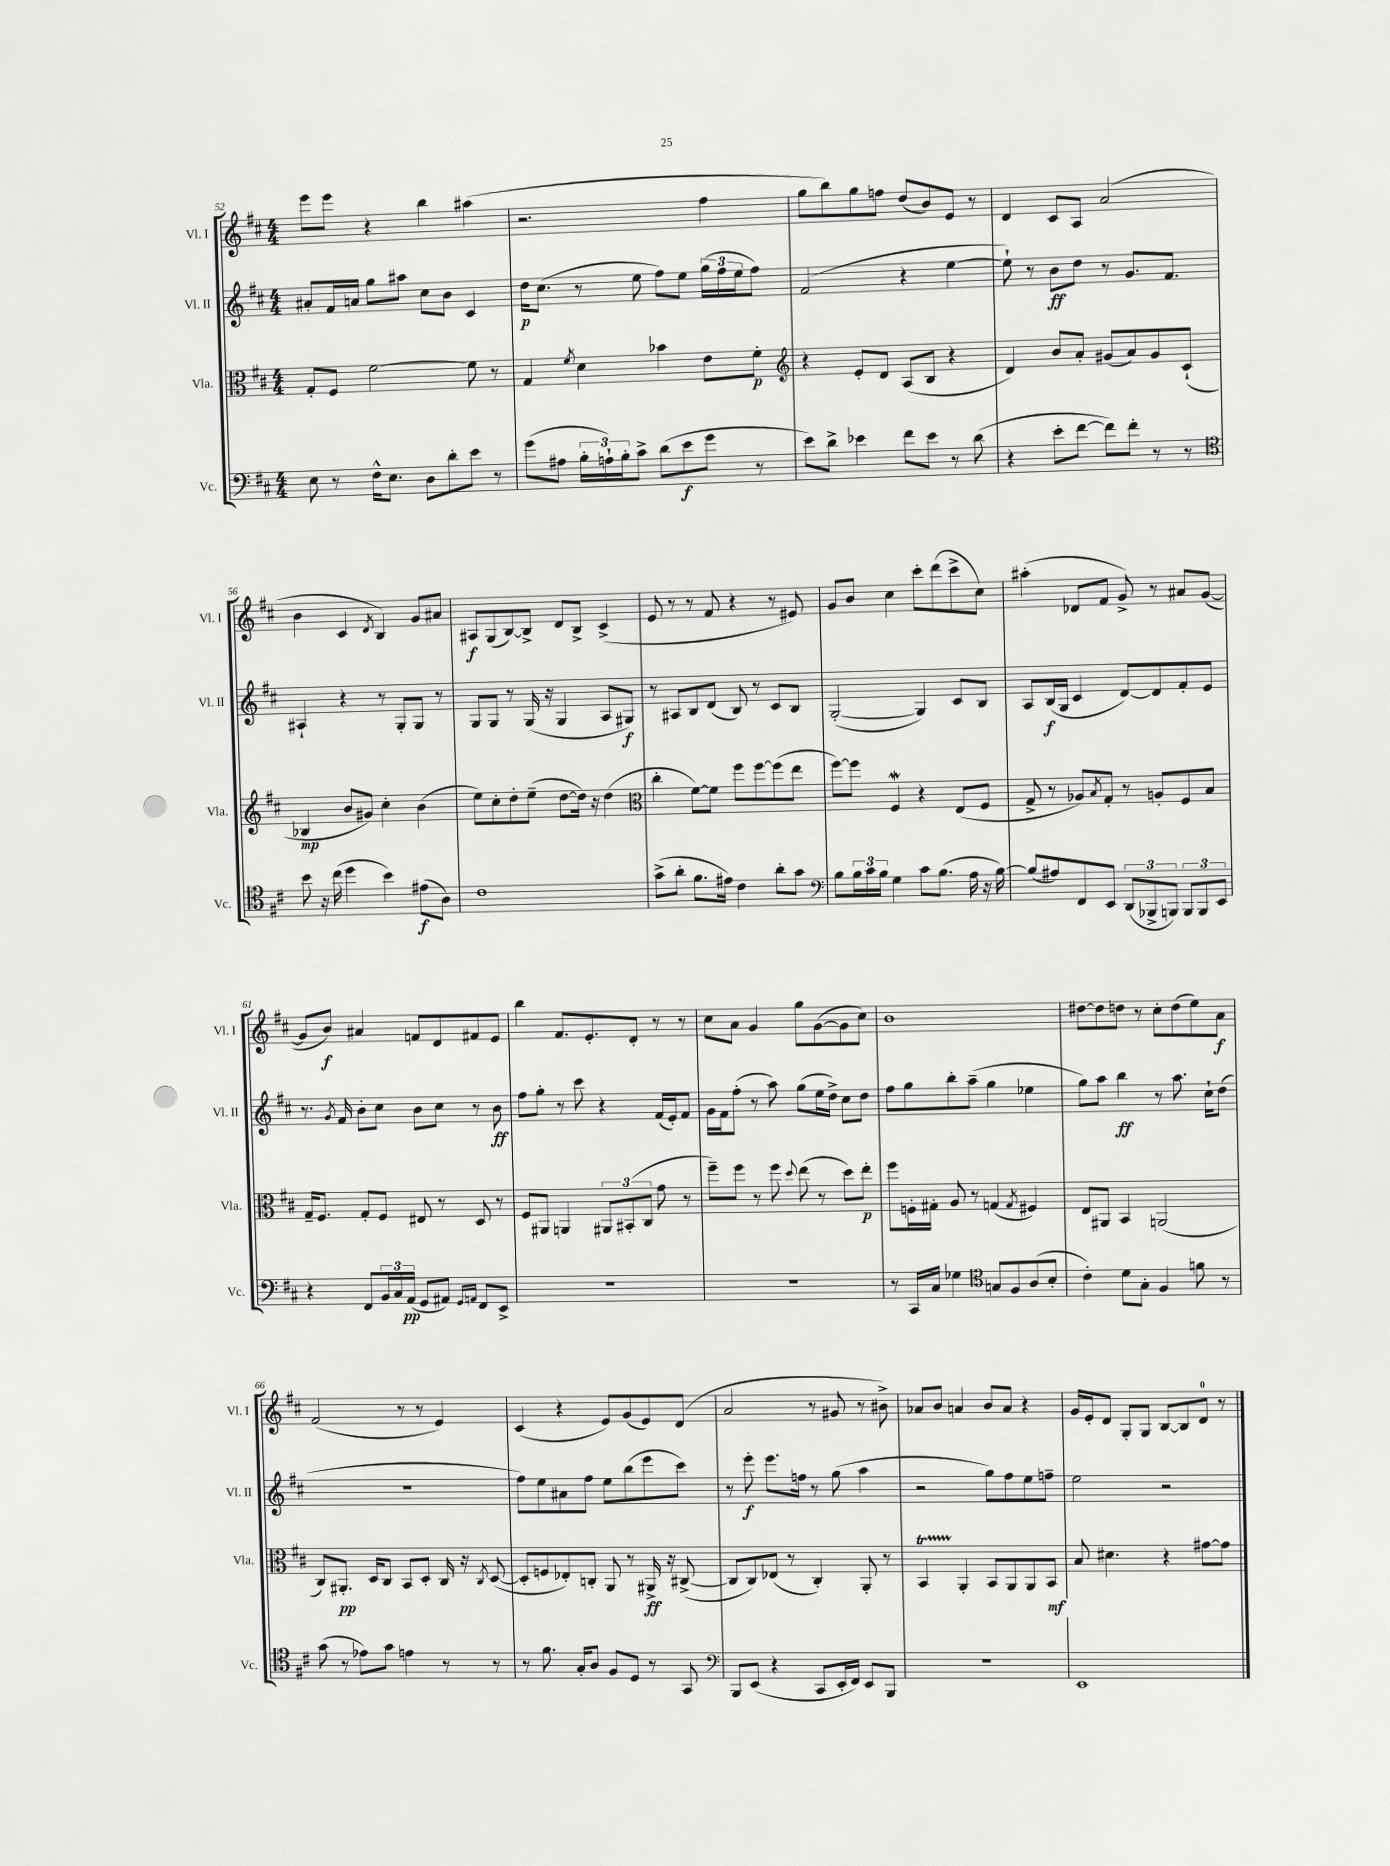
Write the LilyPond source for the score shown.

<<
\new StaffGroup <<
\new Staff = "s0" \with { instrumentName = "Vl. I" shortInstrumentName = "Vl. I" } {
    \clef treble \key d \major \numericTimeSignature \time 4/4
    e'''8 e'''8 r4 b''4 ais''4( |
    r2. fis''4 |
    g''8 b''8) g''8 f''8 d''8( b'8) e'8 r8 |
    d'4 cis'8 a8 a'2( |
    b'4 cis'4 \acciaccatura { d'8 } b4) g'8 ais'8 |
    ais8\f g8( b8~) b8-> d'8 b8-> cis'4->( |
    e'8 r8 r8 fis'8 r4 r8 eis'8) |
    g'8 b'8 cis''4 cis'''8-. d'''8( cis'''8-> cis''8) |
    ais''4-.( des'8 fis'8 g'8->) r8 ais'8 g'8~( |
    g'8 b'8\f) ais'4 f'8 d'8 fis'8 e'8 |
    b''4 fis'8. e'8.-. d'8-. r8 r8 |
    cis''8 a'8 g'4 g''8 g'8~( g'8 cis''8) |
    b'1 |
    dis''8~ dis''8 d''8 r8 cis''8-. d''8( e''8) a'8\f |
    fis'2( r8 r8 e'4) |
    cis'4( r4 e'8) g'8( e'8) d'8( |
    a'2 r8 gis'8 r8 bis'8->) |
    aes'8 b'8 a'4 b'8 a'8 r4 |
    g'16 e'16-. d'8 g8-. g8 b8~ b8 d'8-0 r8 \bar "|." |
}
\new Staff = "s1" \with { instrumentName = "Vl. II" shortInstrumentName = "Vl. II" } {
    \clef treble \key d \major \numericTimeSignature \time 4/4
    ais'8-. fis'16 a'16 g''8 ais''8 cis''8 b'8 cis'4 |
    d''16\p cis''8.( r8 e''8 fis''8) e''8 \tuplet 3/2 { g''16( fis''16 e''16 } fis''8) |
    fis'2( r4 e''4~ |
    e''8-!) r8 b'8\ff d''8 r8 g'8. fis'8. |
    ais4-! r4 r8 g8-. g8 r8 |
    g8 g8 r8 g16( r16 g4 a8 gis8\f) |
    r8 ais8 b8 d'8( b8) r8 cis'8 b8 |
    g2~-.( g4) cis'8 b8 |
    a8 b16\f( g16 cis'4 d'8~) d'8 fis'8-. e'8 |
    r8. \acciaccatura { g'8 } fis'16 b'8-. cis''8 b'8 cis''8 r8 b'8\ff |
    fis''8 g''8-. r8 cis'''8 r4 fis'16( e'16-.) fis'8 |
    g'16 fis'16 fis''8-.( r8 a''8) g''8( e''16 d''16->) cis''8 d''8 |
    fis''8 g''8 b''8-. a''8--( g''4 ees''4 |
    g''8) a''8 b''4\ff r8 a''8. cis''16-! d''8( |
    R1 |
    fis''8) e''8 ais'8 fis''8 e''8 b''8( e'''8 cis'''8) |
    r8 e'''8-.\f e'''8. f''16 r8 g''8( a''4 |
    r2 g''8) fis''8 e''8 f''8-- |
    e''2 r2 \bar "|." |
}
\new Staff = "s2" \with { instrumentName = "Vla." shortInstrumentName = "Vla." } {
    \clef alto \key d \major \numericTimeSignature \time 4/4
    g8-. fis8 fis'2~ fis'8 r8 |
    g4 \acciaccatura { fis'8 } d'4 bes'4 e'8 fis'8-.\p |
    \clef treble r4 e'8-. d'8 a8( b8 r4 |
    d'4) b'8 a'8-. gis'8( a'8) gis'8 cis'8-!( |
    bes4\mp b'8 gis'8) cis''4-. b'4( |
    e''8) cis''8-. d''8-. e''8--( d''8~ d''16) r16 d''4( |
    \clef alto cis''4-. fis'8~) fis'8 fis''8 fis''8~ fis''8( e''8 |
    fis''8~) fis''8 fis4\mordent r4 e8( fis8 |
    g8-> r8 aes8) \acciaccatura { b8 } g8-. r8 a8-. fis8 b8 |
    g16-- fis8. g8-. fis8 eis8 r8 d8 r8 |
    fis8 ais,8 a,4 \tuplet 3/2 { ais,8 bis,8-.( cis8 } g'8 r8 |
    fis''8--) fis''8 r8 fis''8 \appoggiatura { d''8 } e''8( r8 d''8) e''8-.\p |
    fis''8 f16-. gis16-. a8 r8 g4( \acciaccatura { g8 } fis4) |
    e8 ais,8 b,4 a,2( |
    cis8) ais,8.-.\pp d16 cis8 b,8 d8-. cis16 r16 \acciaccatura { cis8 } d8~( |
    d8-. f8 ees8-.) c8-. a,8 r8 ais,16->\ff r16 cis8~->( |
    cis8 cis8) ees8( r8 cis4-.) a,8-. r8 |
    b,4\startTrillSpan a,4-.\stopTrillSpan b,8 a,8 a,8 b,8\mf |
    b8 dis'4. r4 gis'8~ gis'8 \bar "|." |
}
\new Staff = "s3" \with { instrumentName = "Vc." shortInstrumentName = "Vc." } {
    \clef bass \key d \major \numericTimeSignature \time 4/4
    e8 r8 fis16-^ e8. d8 d'8-. e'8 r8 |
    g'8( ais8 \tuplet 3/2 { b16-. a16-!) b16-. } cis'8-> d'8( e'8\f g'8 r8 |
    e'8) d'8-> ees'4 fis'8 ees'8 r8 d'8( |
    r4 e'8-. fis'8~ fis'8) fis'8-. r8 r8 |
    \clef tenor b'8 r16 cis''16( d''4 b'4) eis'8\f( a8) |
    cis'1 |
    g'8->( a'8-. fis'8. eis'16) cis'4 a'8-. g'8 |
    \clef bass b8 \tuplet 3/2 { b16 cis'16 b16 } g4 cis'8 b8.( a16 r16 b16~) |
    b8( ais8) fis,8 e,8 \tuplet 3/2 { d,8( bes,,8-> b,,8) } \tuplet 3/2 { b,,8 b,,8 e,8 } |
    r4 fis,8 \tuplet 3/2 { b,16 cis16 a,16\pp( } g,8 ais,8) \grace { g,16 a,16 } fis,8 e,8-> |
    R1 |
    R1 |
    r8 cis,16 cis16 ges4 \clef tenor g8 fis8 a8( b8-. |
    cis'4-.) d'8 g8-. fis4 f'8 r8 |
    g'8( r8 ees'8) g'8 e'4 r8 r8 |
    r8 fis'8. g16-. a8 fis8 d8 r8 g,8 |
    \clef bass b,,8 e,8( r4 cis,8 e,16-. fis,16) e,8 b,,8 |
    r1 |
    e,1 \bar "|." |
}
>>
>>
\layout { \context { \Score currentBarNumber = #52 } }
